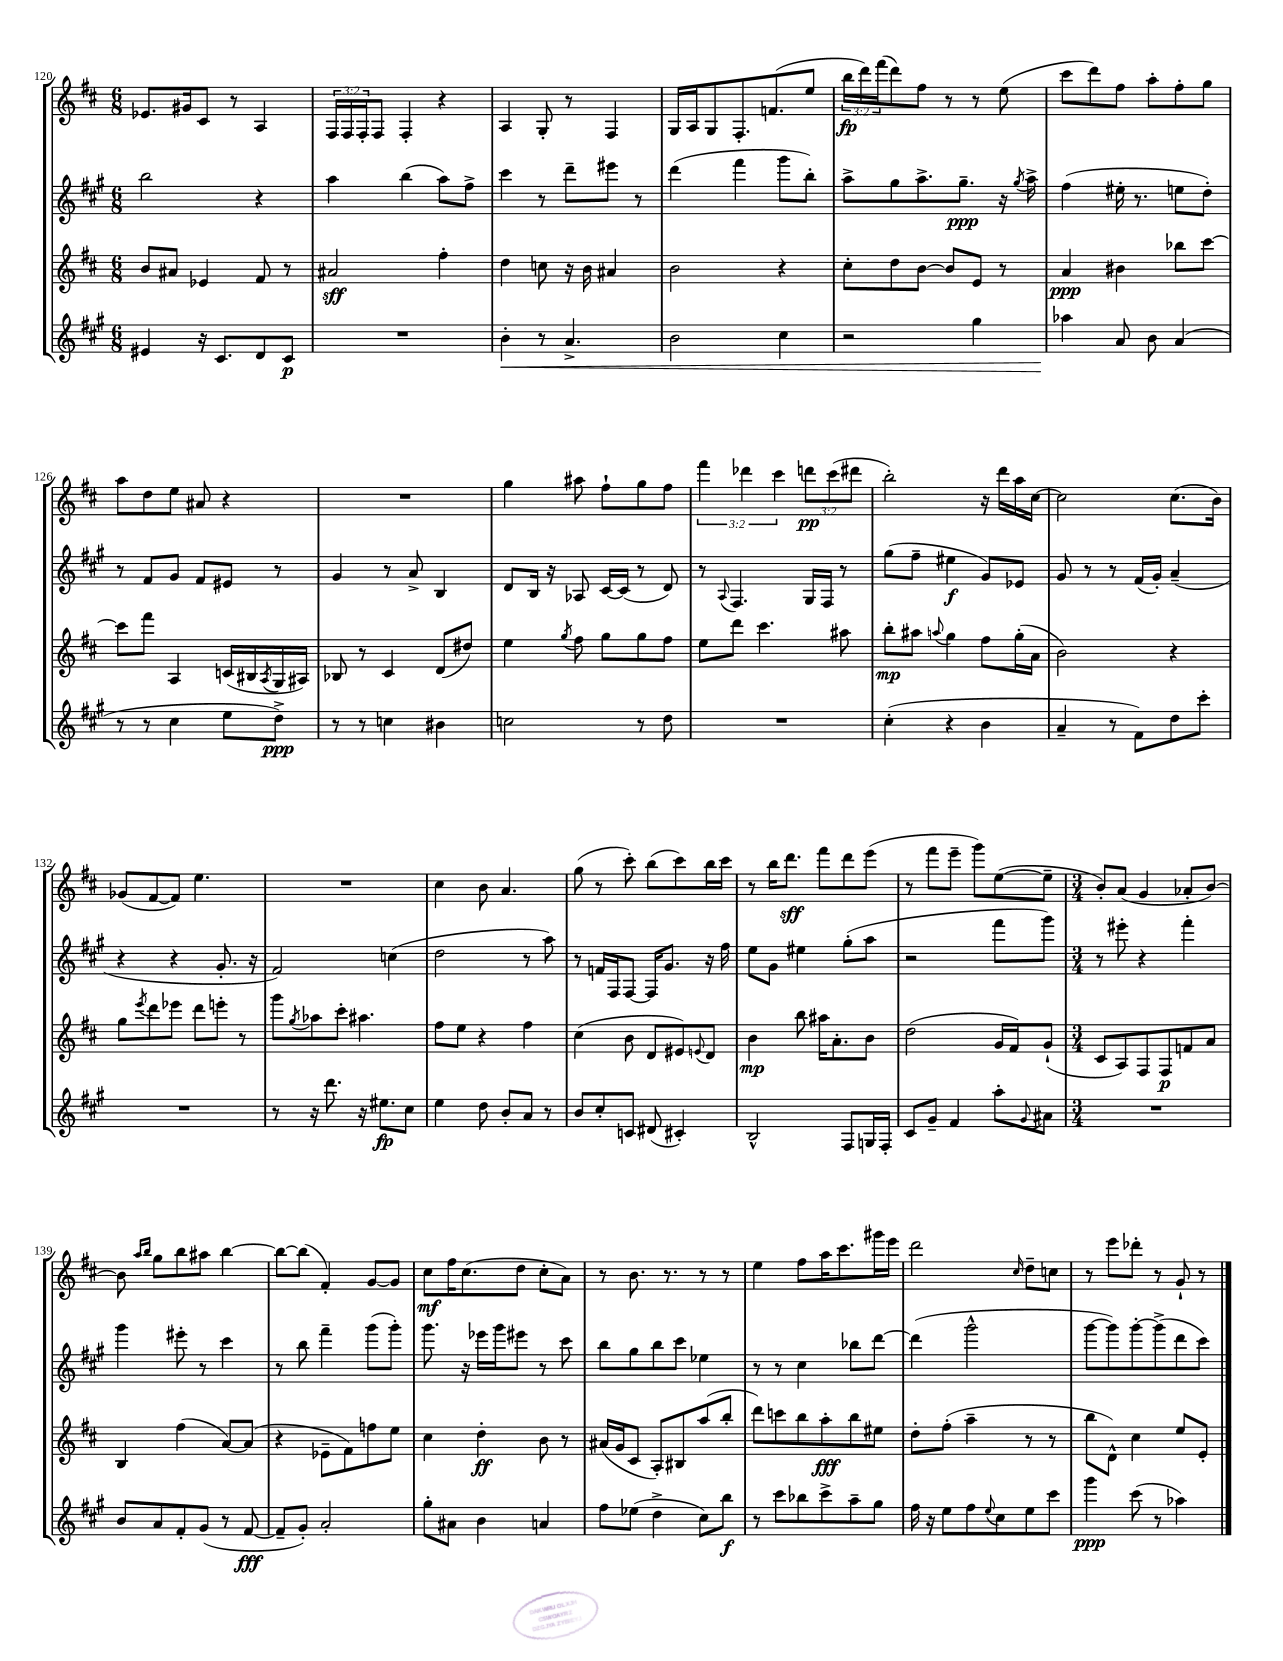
<<
\new StaffGroup <<
\new Staff = "s0" {
    \clef treble \key d \major \numericTimeSignature \time 6/8 \override Staff.TupletNumber.text = #tuplet-number::calc-fraction-text
    ees'8. gis'16 cis'8 r8 a4 |
    \tuplet 3/2 { fis16 fis16 fis16-. } fis8 fis4-. r4 |
    a4 g8-. r8 fis4 |
    g16 a16 g8 fis8.-. f'8.( e''8 |
    \tuplet 3/2 { b''16\fp d'''16) fis'''16( } d'''8) fis''8 r8 r8 e''8( |
    cis'''8 d'''8) fis''8 a''8-. fis''8-. g''8 |
    a''8 d''8 e''8 ais'8 r4 |
    R2. |
    g''4 ais''8 fis''8-! g''8 fis''8 |
    \tuplet 3/2 { fis'''4 des'''4 cis'''4 } \tuplet 3/2 { d'''8\pp cis'''8( dis'''8 } |
    b''2-.) r16 d'''16 a''16 cis''16~ |
    cis''2 cis''8.( b'16) |
    ges'8( fis'8~ fis'8) e''4. |
    R2. |
    cis''4 b'8 a'4. |
    g''8( r8 cis'''8-.) b''8( cis'''8) b''16 cis'''16 |
    r8 b''16 d'''8.\sff fis'''8 d'''8 e'''8( |
    r8 fis'''8 e'''8-- g'''8) e''8~( e''8-- |
    \numericTimeSignature \time 3/4 b'8-.) a'8( g'4 aes'8-. b'8~) |
    b'8 \grace { a''16 b''16 } g''8 b''8 ais''8 b''4~ |
    b''8~ b''8( fis'4-.) g'8~ g'8 |
    cis''8\mf fis''16 cis''8.( d''8 cis''8-. a'8) |
    r8 b'8. r8. r8 r8 |
    e''4 fis''8 a''16 cis'''8. gis'''16 e'''16 |
    d'''2 \grace { cis''16 } d''8-- c''8 |
    r8 e'''8 des'''8-. r8 g'8-! r8 \bar "|." |
}
\new Staff = "s1" {
    \clef treble \key a \major \numericTimeSignature \time 6/8
    b''2 r4 |
    a''4 b''4( a''8) fis''8-> |
    cis'''4 r8 d'''8-- eis'''8 r8 |
    d'''4( fis'''4 gis'''8 b''8-.) |
    a''8-> gis''8 a''8.-> gis''8.--\ppp r16 \acciaccatura { gis''8 } a''16-> |
    fis''4( eis''16-. r8. e''8 d''8-.) |
    r8 fis'8 gis'8 fis'8 eis'8 r8 |
    gis'4 r8 a'8-> b4 |
    d'8 b16 r16 aes8 cis'16~ cis'16( r8 d'8) |
    r8 \appoggiatura { a8 } fis4. gis16 fis16 r8 |
    gis''8( fis''8-- eis''4\f gis'8) ees'8 |
    gis'8 r8 r8 fis'16( gis'16-.) a'4--( |
    r4 r4 gis'8.-. r16 |
    fis'2) c''4( |
    d''2 r8 a''8) |
    r8 f'16 fis16 fis8~ fis16 gis'8. r16 fis''16 |
    e''8 gis'8 eis''4 gis''8-.( a''8 |
    r2 fis'''8 gis'''8) |
    \numericTimeSignature \time 3/4 r8 eis'''8-. r4 fis'''4-. |
    gis'''4 eis'''8-. r8 cis'''4 |
    r8 b''8 fis'''4-- gis'''8( gis'''8-.) |
    gis'''8. r16 ees'''16 gis'''16 eis'''8 r8 cis'''8 |
    b''8 gis''8 b''8 cis'''8 ees''4 |
    r8 r8 cis''4 bes''8 d'''8~ |
    d'''4( gis'''2-^ |
    gis'''8~ gis'''8) gis'''8~-. gis'''8->( d'''8 cis'''8) \bar "|." |
}
\new Staff = "s2" {
    \clef treble \key d \major \numericTimeSignature \time 6/8
    b'8 ais'8 ees'4 fis'8 r8 |
    ais'2\sff fis''4-. |
    d''4 c''8 r16 b'16 ais'4 |
    b'2 r4 |
    cis''8-. d''8 b'8~ b'8 e'8 r8 |
    a'4\ppp bis'4 bes''8 cis'''8~ |
    cis'''8 fis'''8 a4 c'16( bis16 \acciaccatura { a8 } g16 ais16) |
    bes8 r8 cis'4 d'8( dis''8) |
    e''4 \acciaccatura { g''8 } fis''8 g''8 g''8 fis''8 |
    e''8 d'''8 cis'''4. ais''8 |
    b''8-.\mp ais''8 \appoggiatura { a''8 } g''4 fis''8 g''16-.( a'16 |
    b'2) r4 |
    g''8 \acciaccatura { e'''8 } d'''8 ees'''8 d'''8 e'''8-. r8 |
    g'''8 \acciaccatura { g''8 } aes''8 cis'''8-. ais''4. |
    fis''8 e''8 r4 fis''4 |
    cis''4( b'8 d'8 eis'8) \appoggiatura { e'8 } d'8 |
    b'4\mp b''8 ais''16 a'8.-. b'8 |
    d''2( g'16 fis'16) g'8-!( |
    \numericTimeSignature \time 3/4 cis'8 a8) fis8 fis8\p f'8 a'8 |
    b4 fis''4( a'8~) a'8( |
    r4 ees'8-- fis'8) f''8 e''8 |
    cis''4 d''4-.\ff b'8 r8 |
    ais'16( g'16 cis'8 a8-.) bis8 a''8( b''8-. |
    d'''8) c'''8 b''8 a''8-.\fff b''8 eis''8 |
    d''8-. fis''8-.( a''4-- r8 r8 |
    b''8 d'8-^) cis''4 e''8 e'8-. \bar "|." |
}
\new Staff = "s3" {
    \clef treble \key a \major \numericTimeSignature \time 6/8
    eis'4 r16 cis'8. d'8 cis'8\p |
    R2. |
    b'4-.\< r8 a'4.-> |
    b'2 cis''4 |
    r2 gis''4 |
    aes''4\! a'8 b'8 a'4( |
    r8 r8 cis''4 e''8 d''8->\ppp) |
    r8 r8 c''4 bis'4 |
    c''2 r8 d''8 |
    R2. |
    cis''4-.( r4 b'4 |
    a'4-- r8 fis'8) d''8 cis'''8-. |
    R2. |
    r8 r16 d'''8. r16 eis''8.\fp cis''8 |
    e''4 d''8 b'8-. a'8 r8 |
    b'8 cis''8-. c'8 dis'8( cis'4-.) |
    b2-^ fis8 g16 fis16-. |
    cis'8 gis'8-- fis'4 a''8-. \appoggiatura { gis'8 } ais'8 |
    \numericTimeSignature \time 3/4 R2. |
    b'8 a'8 fis'8-. gis'8( r8 fis'8~\fff |
    fis'8-- gis'8-.) a'2-. |
    gis''8-. ais'8 b'4 a'4 |
    fis''8 ees''8( d''4-> cis''8) b''8\f |
    r8 cis'''8 bes''8 cis'''8-> a''8-- gis''8 |
    fis''16 r16 e''8 fis''8 \appoggiatura { e''8 } cis''8 e''8 cis'''8 |
    gis'''4\ppp cis'''8( r8 aes''4) \bar "|." |
}
>>
>>
\layout { \context { \Score currentBarNumber = #120 } }
